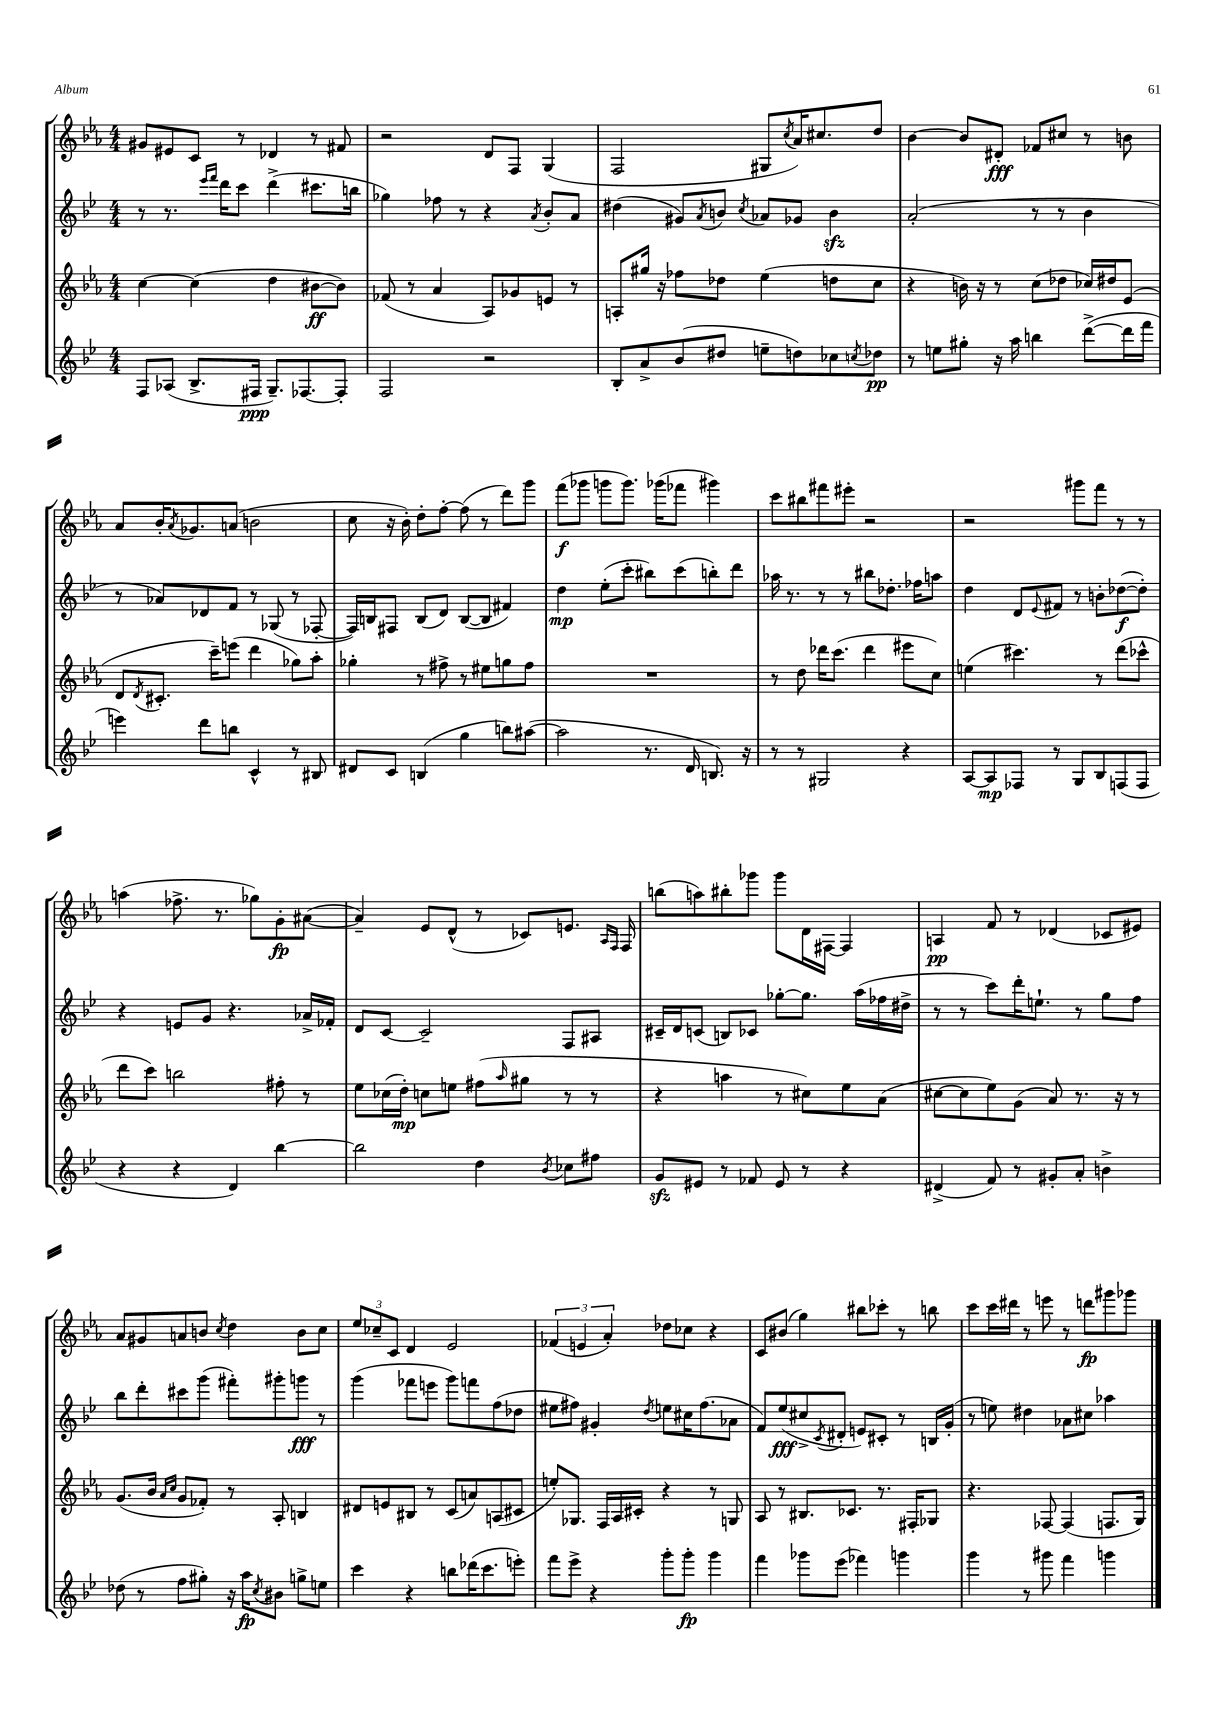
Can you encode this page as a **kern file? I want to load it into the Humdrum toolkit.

**kern	**kern	**kern	**kern
*staff4	*staff3	*staff2	*staff1
*clefG2	*clefG2	*clefG2	*clefG2
*k[b-e-]	*k[b-e-a-]	*k[b-e-]	*k[b-e-a-]
*M4/4	*M4/4	*M4/4	*M4/4
8F	[4cc	8r	8g#
(8A-	.	8.r	8e#
8.B-^	(4cc]	.	8c
.	.	16qqeee-	.
.	.	16qqfff	.
.	.	16ddd	.
.	.	8ccc	8r
16F#	.	.	.
8.G~)	4dd	(4ddd^	4d-
[8.F-	.	.	.
.	[8b#	8.ccc#	8r
8F-']	8b#])	.	8f#
.	.	16bb	.
=	=	=	=
2F	(8f-	4gg-)	2r
.	8r	.	.
.	4a-	8ff-	.
.	.	8r	.
2r	8A-)	4r	8d
.	8g-	.	8F
.	.	8qa	.
.	8e	8b-'	(4G
.	8r	8a	.
=	=	=	=
8B-'	8A'	(4dd#	2F
8a^	16gg#	.	.
.	16r	.	.
(8b-	8ff-	8g#)	.
.	.	8qa	.
8dd#	8dd-	8b	.
.	.	8qcc	.
8ee~	(4ee-	8a-	8G#
.	.	.	8qcc
8dd)	.	8g-	16a-)
.	.	.	8.cc#
8cc-	8dd	4b	.
8qcc	.	.	.
8dd-	8cc	.	8dd
=	=	=	=
8r	4r	(2a'	[4b-
8ee	.	.	.
8gg#'	16b)	.	8b-]
.	16r	.	.
16r	8r	.	8d#'
16aa	.	.	.
4bb	(8cc	8r	8f-
.	8dd-	8r	8cc#
([8ddd^	16cc-)	4b-	8r
.	16dd#	.	.
16ddd]	(8e-	.	8b
16fff	.	.	.
=	=	=	=
4eee)	8d	8r	8a-
.	8qd	.	.
.	8.c#'	8a-)	16b-'
.	.	.	8qa-
.	.	.	8.g-
8ddd	.	8d-	.
.	16ccc~)	.	.
8bb	(8eee	8f	(8a
4c^^	4ddd	8r	2b
.	.	(8G-	.
8r	8gg-)	8r	.
8B#	8aa-'	[8F-'	.
=	=	=	=
8d#	4gg-'	16F-])	8cc
.	.	16B	.
8c	.	8F#	16r
.	.	.	16b-')
(4B	8r	(8B	8dd'
.	8ff#^	8d)	[8ff'
4gg	8r	([8B	(8ff]
.	8ee#	8B]	8r
8bb)	8gg	4f#)	8ddd)
([8aa#	8ff#	.	8ggg
=	=	=	=
2aa#]	1r	4dd	(8fff
.	.	.	8ggg-
.	.	(8ee-'	8ggg
.	.	8ccc'	8.ggg)
8.r	.	8bb#)	.
.	.	.	(16ggg-
.	.	(8ccc	8fff-
16d	.	.	.
8.B)	.	8bb')	4ggg#)
.	.	8ddd	.
16r	.	.	.
=	=	=	=
8r	8r	16aa-	8ccc
.	.	8.r	.
8r	8dd	.	8bb#
2G#	16ddd-	8r	8fff#
.	(8.ccc	.	.
.	.	8r	8eee#'
.	4ddd-	8bb#	2r
.	.	8.dd-'	.
4r	8eee#	.	.
.	.	16ff-	.
.	8cc)	8aa	.
=	=	=	=
[8A	(4ee	4dd	2r
8A]	.	.	.
8F-	4.ccc#)	8d	.
.	.	8qqe-	.
8r	.	8f#	.
8G	.	8r	8ggg#
8B-	8r	8b'	8fff
(8F	(8ddd	([8dd-	8r
8F	8ccc-^^	8dd-'])	8r
=	=	=	=
4r	8ddd	4r	(4aa
.	8ccc)	.	.
4r	2bb	8e	8.ff-^
.	.	8g	.
.	.	.	8.r
4d)	.	4.r	.
.	.	.	8gg-)
[4bb-	8ff#'	.	8g'
.	8r	16a-^	([8a#
.	.	16f-'	.
=	=	=	=
2bb-]	8ee-	8d	4a#~])
.	(16cc-	[8c	.
.	16dd')	.	.
.	8cc	2c~]	8e-
.	8ee	.	(8d^^
4dd	(8ff#	.	8r
.	16qqaa-	.	.
.	8gg#	.	8c-)
8qb-	.	.	.
8cc-	8r	8F	8.e
8ff#	8r	8A#	.
.	.	.	16qqA-
.	.	.	16qqF
.	.	.	16F
=	=	=	=
8g	4r	16c#~	(8bb
.	.	16d	.
8e#	.	(8c	8aa)
8r	4aa	8B)	8bb#'
8f-	.	8c-	8ggg-
8e#	8r	[8gg-'	8ggg-
8r	8cc#)	8.gg-]	16d
.	.	.	[16F#
4r	8ee-	.	4F#]
.	.	(16aa	.
.	(8a-	16ff-	.
.	.	16dd#^	.
=	=	=	=
(4d#^	[8cc#	8r	4A
.	8cc#]	8r	.
8f)	8ee-)	8ccc)	8f
8r	(8g	16ddd'	8r
.	.	8.ee`	.
8g#'	8a-)	.	(4d-
8a'	8.r	8r	.
4b^	.	8gg	8c-
.	16r	.	.
.	8r	8ff	8e#)
=	=	=	=
(8dd-	(8.g	8bb-	8a-
8r	.	8ddd'	8g#
.	16b-	.	.
.	16qqa-	.	.
.	16qqcc	.	.
8ff	8g	8ccc#	8a
8gg#')	8f-')	(8ggg	8b
.	.	.	8qcc
16r	8r	8fff#')	4dd
16aa	.	.	.
8qcc	.	.	.
8b#	8A-'	8ggg#'	.
8gg^	4B	8ggg	8b
8ee	.	8r	8cc
=	=	=	=
4ccc	8d#	(4ggg	12ee-
.	.	.	12cc-~
.	8e	.	.
.	.	.	12c
4r	8B#	8fff-	4d
.	8r	8eee	.
8bb	(8c	8ggg)	2e-
(16ddd-	8a)	8fff	.
8.ccc	.	.	.
.	(8A	(8ff	.
8eee')	8c#	8dd-	.
=	=	=	=
8fff	8ee')	8ee#	(6f-
8eee-^	8.G-	8ff#)	.
.	.	.	6e
4r	.	4g#'	.
.	16F	.	.
.	.	.	6a-')
.	16A-	.	.
.	16c#'	.	.
.	.	8qdd	.
8ggg'	4r	8ee	8dd-
8ggg'	.	16cc#	8cc-
.	.	(8.ff#	.
4ggg	8r	.	4r
.	8G	8a-	.
=	=	=	=
4fff	8A-	8f)	8c
.	8r	(8ee-	(8b#
8ggg-	8.B#	8cc#^	4gg)
.	.	8qc	.
(8eee-	.	8d#'	.
.	8.c-	.	.
4fff-)	.	8e)	8bb#
.	8.r	8c#'	8ccc-'
4ggg	.	8r	8r
.	16F#'	.	.
.	8G-	16B	8bb
.	.	(16g'	.
=	=	=	=
4ggg	4.r	8r	8ccc
.	.	8ee)	16ccc
.	.	.	16ddd#
8r	.	4dd#	8r
8ggg#	[8F-	.	8eee
4fff	(4F-]	8a-	8r
.	.	8cc#	8ddd
4ggg	8.F	4aa-	8ggg#
.	.	.	8ggg-
.	16G)	.	.
==	==	==	==
*-	*-	*-	*-
